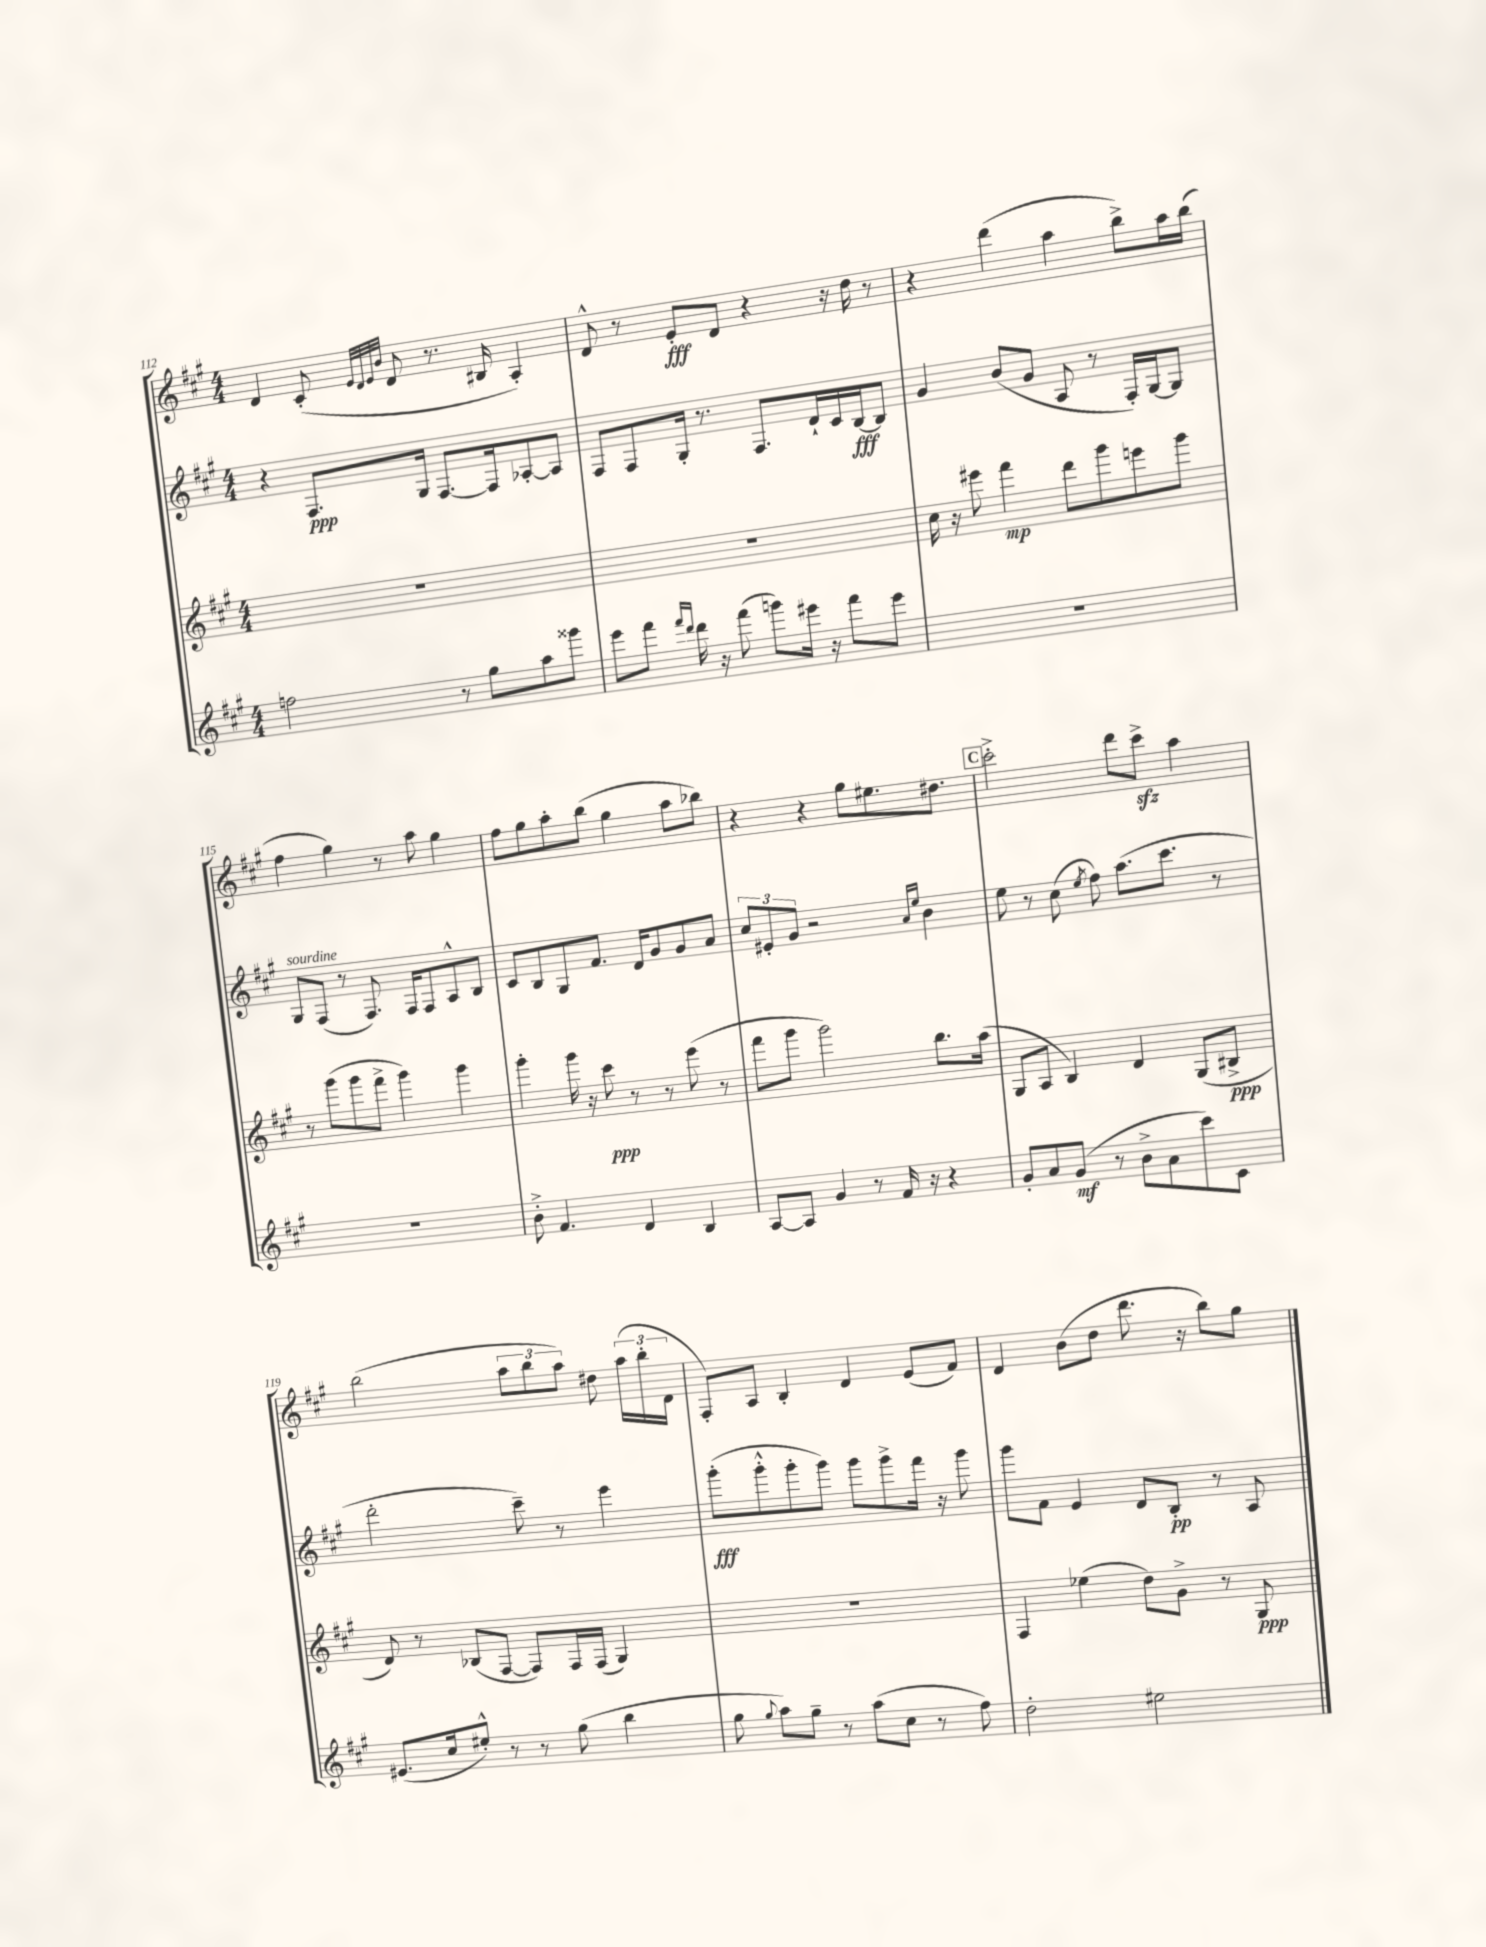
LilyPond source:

<<
\new StaffGroup <<
\new Staff = "s0" {
    \clef treble \key a \major \numericTimeSignature \time 4/4
    \autoBeamOff d'4 cis'8-.( \grace { e'32[ d'32 e'32 b'32] } d'8 r8. bis16 a4-.) |
    d'8-^ r8 e'8[-.\fff d'8] r4 r16 d''16 r8 |
    r4 d'''4( a''4 b''8[->) a''16 b''16]( |
    fis''4 gis''4) r8 a''8 gis''4 |
    fis''8[ gis''8 a''8-. b''8]( gis''4 a''8[ bes''8]) |
    r4 r4 gis''8[ eis''8. dis''8.] |
    \mark \markup { \box "C" } cis'''2-.-> d'''8[ cis'''8]->\sfz a''4 |
    b''2( \tuplet 3/2 { a''8[ b''8 a''8]) } dis''8 \tuplet 3/2 { a''16[( b''16-. d'16] } |
    fis8[-.) a8] b4-. d'4 e'8[( fis'8]) |
    d'4 b'8[( d''8] d'''8. r16 b''8[) gis''8] \bar "|." |
}
\new Staff = "s1" {
    \clef treble \key a \major \numericTimeSignature \time 4/4
    \autoBeamOff r4 fis8.[\ppp gis16] fis8.[~ fis16 aes8~-. aes8] |
    fis8[ fis8 gis16]-. r8. fis8.[ d'16-! cis'16 b16~\fff b8] |
    gis'4 b'8[( gis'8] a8 r8 fis16[-.) gis16~ gis8] |
    gis8[^\markup { \italic "sourdine" } fis8]( r8 fis8.) fis16[ fis8 a8-^ b8] |
    cis'8[ b8 gis8 fis'8.] d'16[ gis'8 gis'8 a'8] |
    \tuplet 3/2 { cis''8[ eis'8-. gis'8] } r2 \grace { a'16[ e''16] } b'4 |
    \mark \markup { \box "C" } e''8 r8 cis''8( \acciaccatura { e''8 } fis''8) a''8.[( cis'''8.] r8 |
    d'''2-. cis'''8--) r8 e'''4 |
    gis'''8[-.\fff( gis'''8-.-^ gis'''8-. gis'''8]) gis'''8[ gis'''8-> fis'''16] r16 gis'''8 |
    gis'''8[ fis'8] e'4 d'8[ b8]-.\pp r8 a8 \bar "|." |
}
\new Staff = "s2" {
    \clef treble \key a \major \numericTimeSignature \time 4/4
    \autoBeamOff R1 |
    R1 |
    cis''16 r16 eis'''8 fis'''4\mp d'''8[ gis'''8 e'''8 gis'''8] |
    r8 gis'''8[( gis'''8 fis'''8]-> gis'''4) gis'''4 |
    gis'''4-. gis'''16 r16 cis'''8\ppp r8 r8 e'''8( r8 |
    fis'''8[ gis'''8] gis'''2) b''8.[ a''16]( |
    \mark \markup { \box "C" } gis8[ a8] b4) d'4 gis8[( bis8]->\ppp |
    d'8) r8 bes8[( fis8]~ fis8[) fis16 fis16]( gis4) |
    R1 |
    fis4 ees''4( d''8[) gis'8]-> r8 gis8\ppp \bar "|." |
}
\new Staff = "s3" {
    \clef treble \key a \major \numericTimeSignature \time 4/4
    \autoBeamOff f''2 r8 gis''8[ a''8 gisis'''8] |
    e'''8[ fis'''8] \grace { fis'''16[ d'''16] } d'''16 r16 fis'''8( g'''8[) eis'''16] r16 fis'''8[ eis'''8] |
    R1 |
    R1 |
    b'8-.-> fis'4. d'4 b4 |
    a8[~ a8] gis'4 r8 fis'16 r16 r4 |
    \mark \markup { \box "C" } gis'8[-. a'8 gis'8]\mf( r8 b'8[-> a'8 cis'''8) cis'8] |
    eis'8.[( cis''16 eis''8]-.-^) r8 r8 gis''8( b''4 |
    gis''8 \appoggiatura { gis''8 } a''8[) gis''8]-- r8 a''8[( cis''8] r8 fis''8) |
    d''2-. eis''2 \bar "|." |
}
>>
>>
\layout { \context { \Score currentBarNumber = #112 } }
